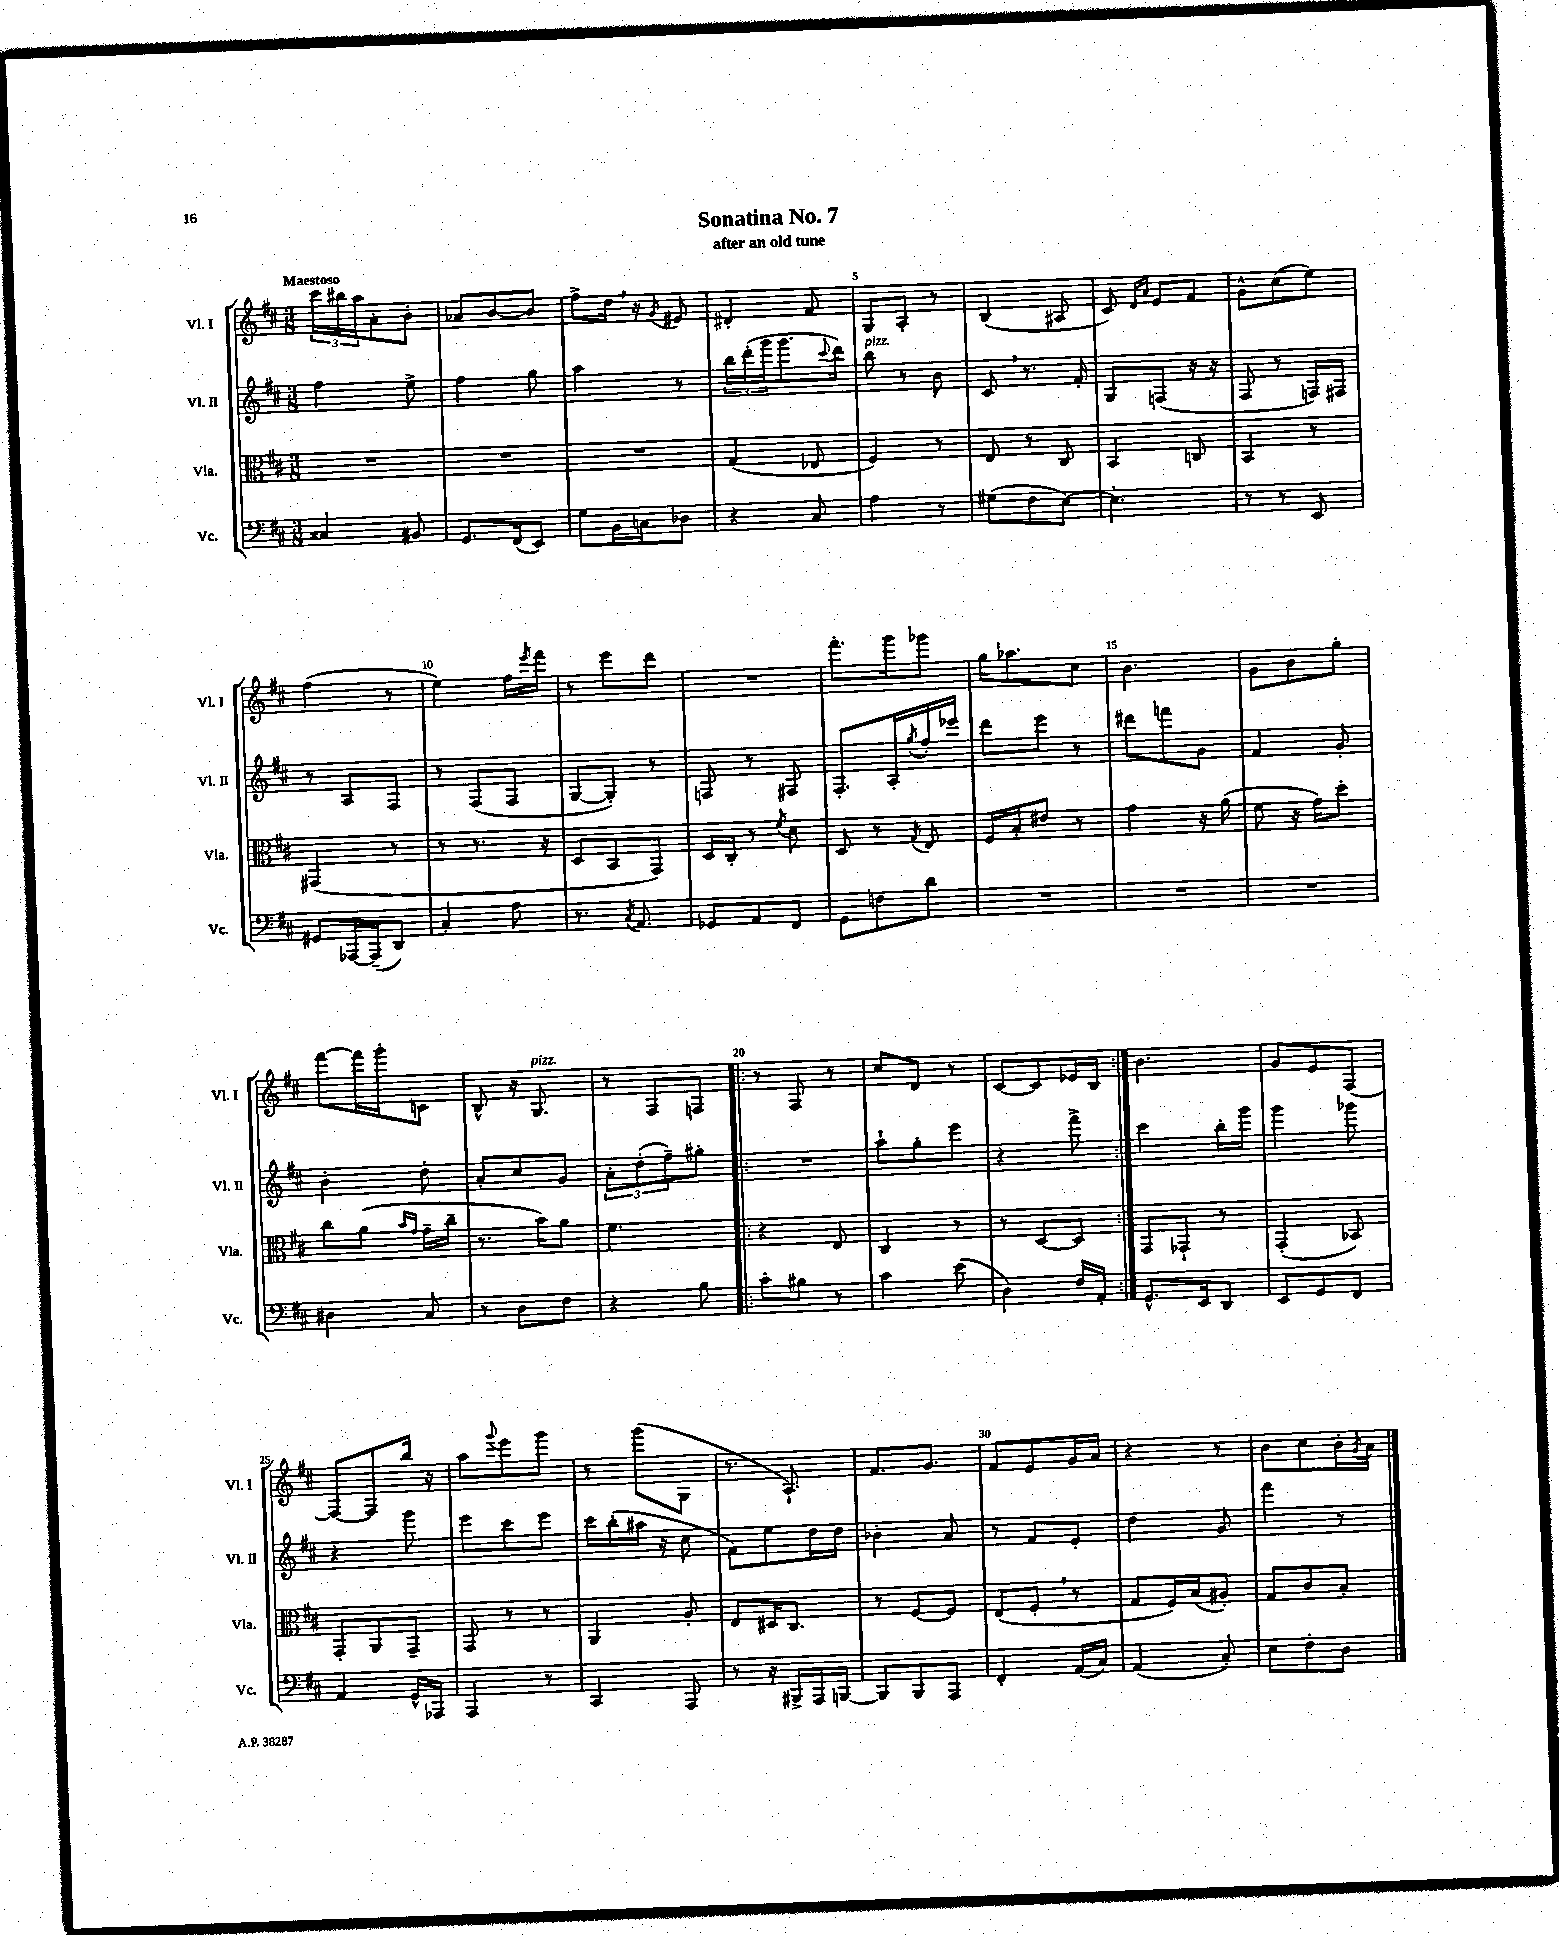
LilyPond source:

\header { title = "Sonatina No. 7" subtitle = "after an old tune" }
<<
\new StaffGroup <<
\new Staff = "s0" \with { instrumentName = "Vl. I" shortInstrumentName = "Vl. I" } {
    \clef treble \key d \major \numericTimeSignature \time 3/8 \tempo "Maestoso"
    \tuplet 3/2 { cis'''16 bis''16 a''16 } a'8-. b'8-. |
    aes'8 b'8~ b'8 |
    fis''8-> d''16 \breathe r16 \acciaccatura { g'8 } eis'8 |
    dis'4-. fis'8 |
    g8 a8-. r8 |
    b4( ais8 |
    cis'8) \grace { d'16 a'16 } e'8 fis'8 |
    g'8-^ cis''8( e''8) |
    fis''4( r8 |
    e''4) fis''16 \acciaccatura { e'''8 } fis'''16 |
    r8 e'''8 d'''8 |
    R4. |
    fis'''8.-. g'''16 ges'''8 |
    g''16 aes''8. cis''8 |
    b'4. |
    g'8 b'8 g''8-. |
    fis'''8~ fis'''16 g'''16-. c'8 |
    b8-^ r16 g8.^\markup { \italic "pizz." } |
    r8 fis8 f8 |
    \repeat volta 2 { r8 fis8 r8 |
    cis''8 d'8 r8 |
    cis'8~ cis'8 ees'16 b16 | }
    b'4. |
    g'8 e'8 fis8~ |
    fis8~ fis8 b''16 r16 |
    a''8 \appoggiatura { g'''8 } e'''8 g'''8 |
    r8 g'''8( g8 |
    r8. a8.-!) |
    fis'8. g'8. |
    fis'8 e'8 g'16 a'16 |
    r4 r8 |
    b'8 cis''8 b'16-. \acciaccatura { g'8 } a'16 \bar "|." |
}
\new Staff = "s1" \with { instrumentName = "Vl. II" shortInstrumentName = "Vl. II" } {
    \clef treble \key d \major \numericTimeSignature \time 3/8
    fis''4 e''8-> |
    fis''4 g''8 |
    a''4 r8 |
    \tuplet 3/2 { b''16 d'''16-.( g'''16 } g'''8. \appoggiatura { cis'''8 } d'''16) |
    b''8^\markup { \italic "pizz." } r8 b'8 |
    cis'8 \breathe r8. fis'16-. |
    g8 f8( r16 r16 |
    fis8 r8 f16) fis16 |
    r8 a8 fis8 |
    r8 fis8( fis8 |
    g8~ g8-.) r8 |
    f8 r8 fis8 |
    fis8.-. a16-. \acciaccatura { g''8 } fis''16-. ees'''16 |
    d'''8 e'''8 r8 |
    dis'''8 f'''8 g'8 |
    fis'4 g'8-. |
    b'4-. d''8-. |
    a'8-. cis''8 g'8 |
    \tuplet 3/2 { a'8-. d''8-.( fis''8--) } gis''8-. |
    \repeat volta 2 { R4. |
    a''8-! g''8-. e'''8 |
    r4 fis'''8-> | }
    cis'''4 b''16-. g'''16 |
    g'''4 ges'''8 |
    r4 g'''8 |
    e'''8 cis'''8 e'''8 |
    cis'''16 b''16-.( ais''16 r16 cis''8 |
    fis'8) e''8 d''16 d''16 |
    bes'4-. a'8 |
    r8 fis'8 e'8-. |
    d''4 g'8 |
    fis'''4 r8 \bar "|." |
}
\new Staff = "s2" \with { instrumentName = "Vla." shortInstrumentName = "Vla." } {
    \clef alto \key d \major \numericTimeSignature \time 3/8
    R4. |
    R4. |
    R4. |
    g4( ees8 |
    fis4) r8 |
    e8 r8 cis8 |
    b,4 c8 |
    b,4 r8 |
    gis,4( r8 |
    r8 r8. r16 |
    d8 b,8 g,8) |
    d16 cis16-. r8 \acciaccatura { fis'8 } d'8 |
    d8 r8 \acciaccatura { g8 } e8 |
    fis16 b16-. eis'8 r8 |
    g'4 r16 a'16( |
    fis'8 r16 g'16) d''8-. |
    cis''8 a'8( \grace { b'16 g'16 } g'16-- cis''16-- |
    r8. b'16) a'8 |
    fis'4. |
    \repeat volta 2 { r4 e8 |
    cis4 r8 |
    r8 d8~ d8 | }
    g,8 ges,8-! r8 |
    g,4-.( bes,8) |
    g,8-. a,8 g,8-- |
    g,8 r8 r8 |
    a,4 a8-. |
    e8 dis16 cis8. |
    r8 fis8~ fis8 |
    e8( fis8-. \breathe r8 |
    g8 fis16) b16( ais8-.) |
    g8 cis'8 b8-. \bar "|." |
}
\new Staff = "s3" \with { instrumentName = "Vc." shortInstrumentName = "Vc." } {
    \clef bass \key d \major \numericTimeSignature \time 3/8
    cisis4 bis,8 |
    g,8. fis,16( e,8) |
    g8 b,16 c16 des8 |
    r4 cis8 |
    a4 r8 |
    gis8( fis8 e8~) |
    e4.-. |
    r8 r8 e,8 |
    gis,8 aes,,16~ aes,,16--( d,8) |
    cis4-. a8 |
    r8. \acciaccatura { cis8 } a,8. |
    ges,8 a,8 fis,8 |
    g,8 f8 d'8 |
    R4. |
    R4. |
    R4. |
    dis4 cis8 |
    r8 d8 fis8 |
    r4 b8 |
    \repeat volta 2 { cis'8-. bis8 r8 |
    cis'4 e'8( |
    d4) fis16 a,16-. | }
    g,8.-^ e,16 d,8 |
    e,8 g,8 fis,8 |
    a,4 g,16-^ aes,,16 |
    a,,4 r8 |
    cis,4 a,,8 |
    r8 r16 bis,,16-> a,,16 b,,16~ |
    b,,8 b,,8 a,,8 |
    fis,4-. a,16( cis16) |
    a,4( cis8-.) |
    e8 fis8-. d8 \bar "|." |
}
>>
>>
\layout { \context { \Score \override BarNumber.break-visibility = ##(#f #t #t) barNumberVisibility = #(every-nth-bar-number-visible 5) } }
